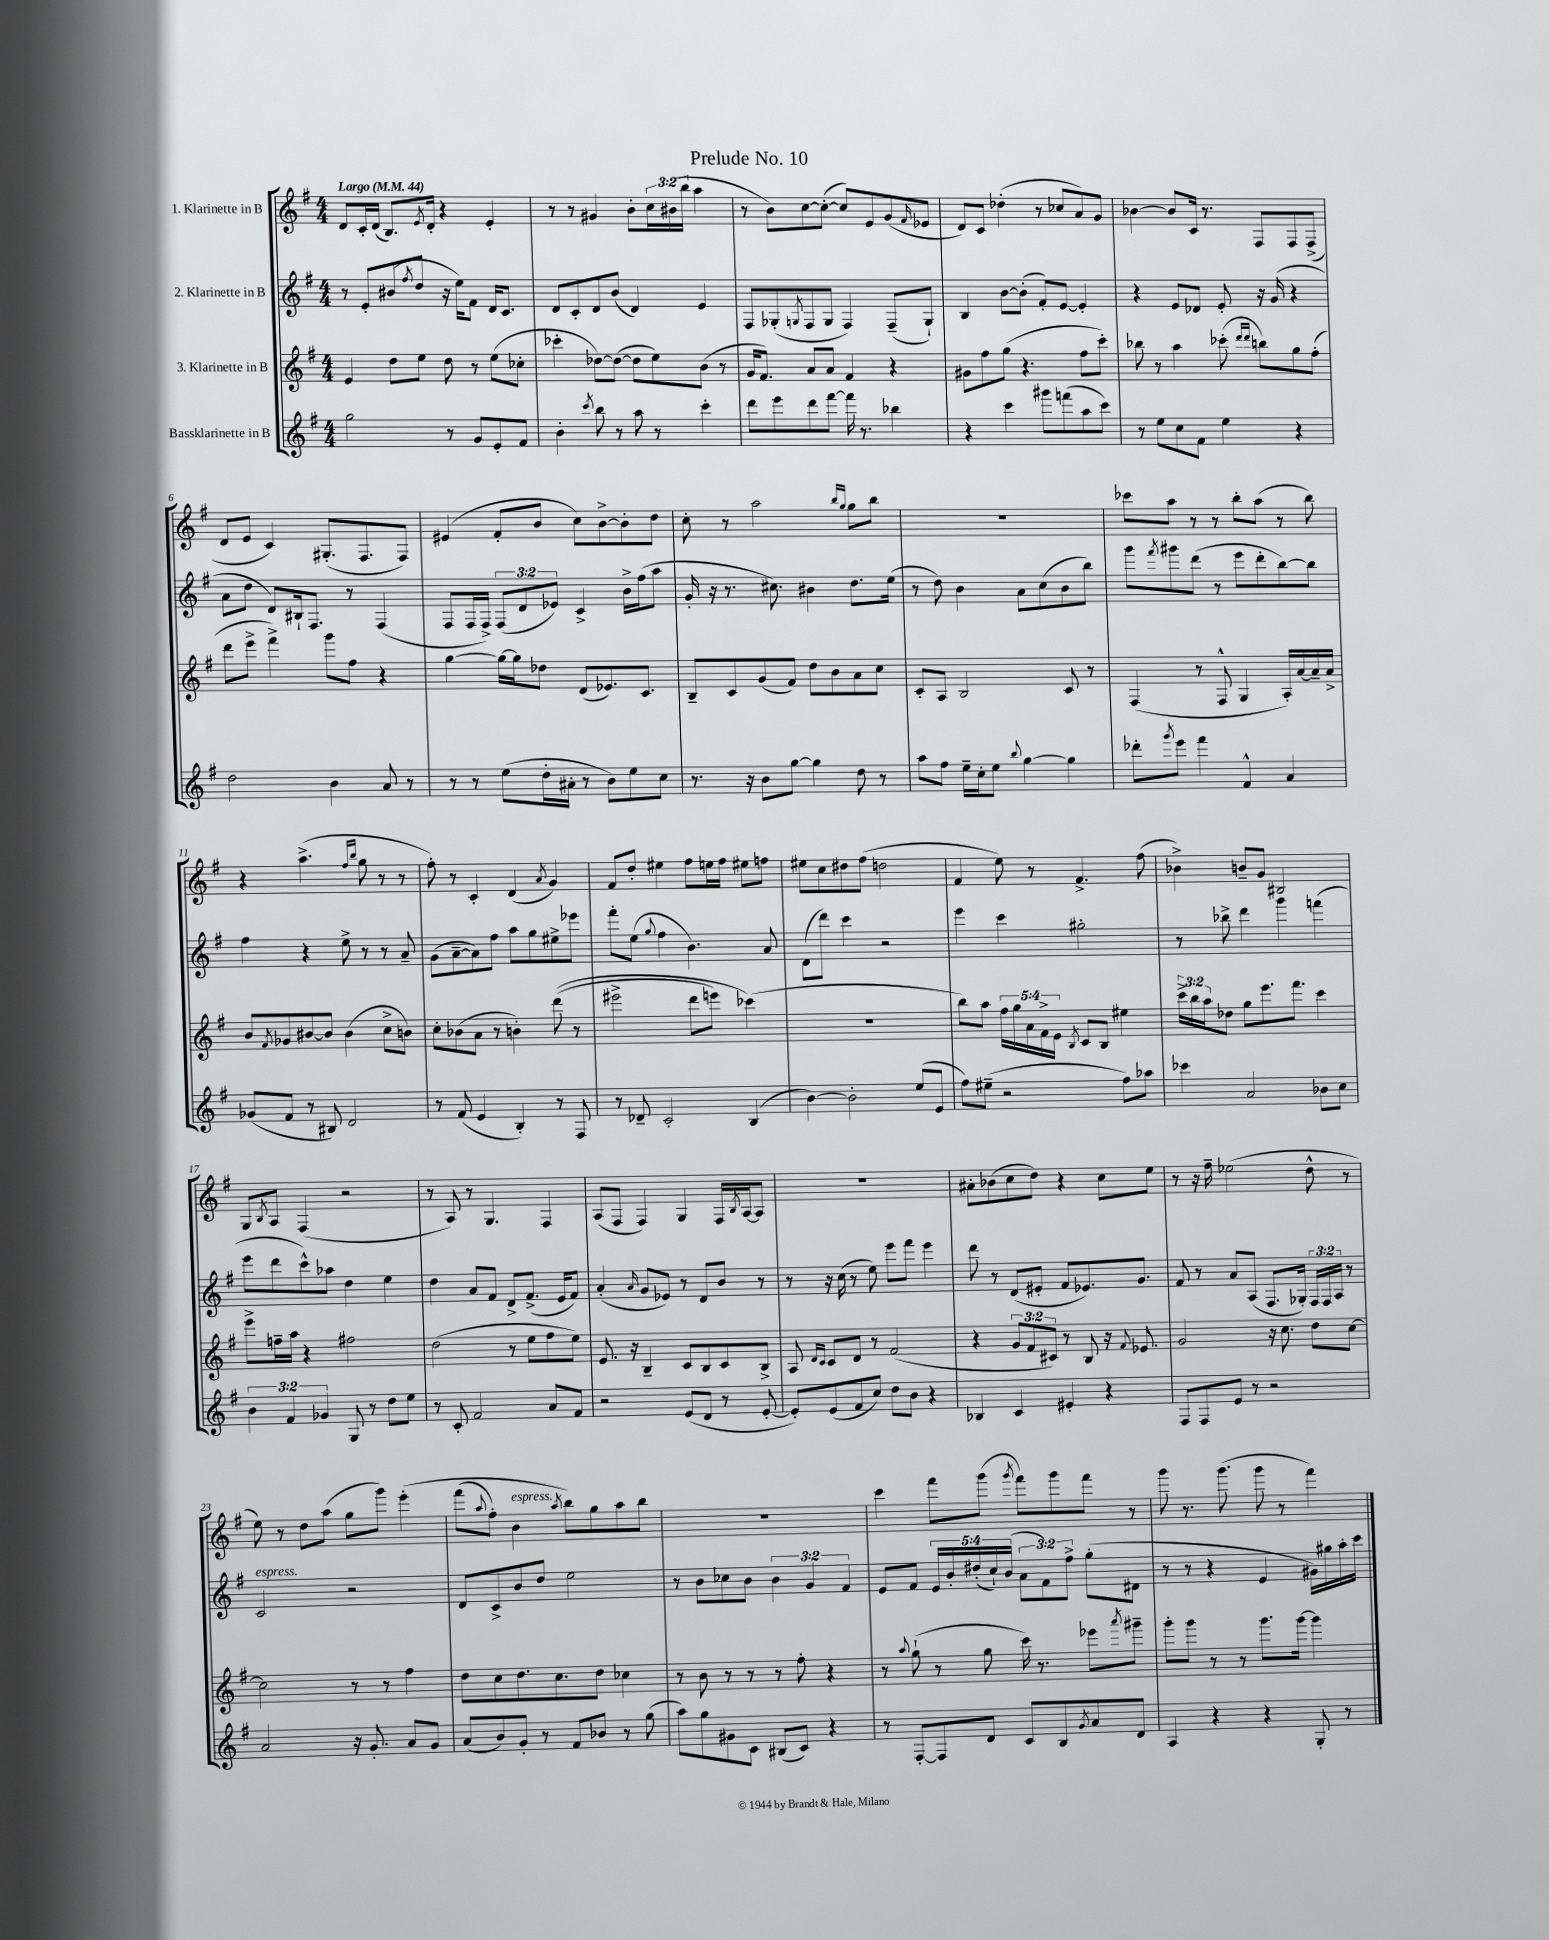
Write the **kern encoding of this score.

**kern	**kern	**kern	**kern
*staff4	*staff3	*staff2	*staff1
*clefG2	*clefG2	*clefG2	*clefG2
*k[f#]	*k[f#]	*k[f#]	*k[f#]
*M4/4	*M4/4	*M4/4	*M4/4
*MM44	*MM44	*MM44	*MM44
2gg\	4e/	8r	8d/L
.	.	8e'/L	16c'/L
.	.	.	(16d/JJ
.	8dd\L	(8b#/	8.B/L)
.	.	8qff#/	.
.	8ee\J	8dd/J	.
.	.	.	8qe/
.	.	.	16d'/Jk
8r	8dd\	16r	4r
.	.	16ee\LK)	.
8g/L	8r	8f#\J	.
8e'/	(8ee\L	16d/LK	4e'/
.	.	8.c/J	.
8f#/J	8cc-'\J	.	.
=	=	=	=
4b'\	4ccc-'\	8d/L	8r
.	.	8c'/	8r
8qccc/	.	.	.
8bb\	[8dd-\L)	8d/	4g#/
8r	(8dd-\_J	(8b/J	.
8aa\	8dd-\]L	4d/)	8b'\L
8r	8ee\)	.	24cc\L
.	.	.	(24b#\
.	.	.	24bb\JJ
4ccc'\	(8b\J	4e/	4aa\
.	8r	.	.
=	=	=	=
8ddd\L	16g/LK	8F#/L	8r
.	8.f#/J)	.	.
8eee\	.	(8G-'/	8b\L)
.	.	8qG/	.
8ddd\	8a/L	8F#/	[8cc\
[8fff#\J	8a/J	8G/J	(8cc'\_J
16fff#\]	4f#/	4F#/)	8cc/]L)
8.r	.	.	.
.	.	.	8e/
4bb-\	4r	(8F#~/L	(8g/
.	.	.	16qqf#/
.	.	8G`/J)	8e-/J
=	=	=	=
4r	8g#\L	4B/	8d/L)
.	8ff#\	.	8c/J
4ccc\	(8gg\J	[8b\L	(4dd-'\
.	4.r	(8b'\]J	.
8ggg#\L	.	8f#'/L)	8r
(8fff\	.	[8e/J	8cc-/L
8aa\	8ff#\L	4e'/]	8a/)
8ccc\J)	8ccc'\J)	.	8g/J
=	=	=	=
8r	8bb-\	4r	[4b-\
8ee\L	8r	.	.
8cc\	4aa\	8e/L	8b-/]L
8f#\J	.	8d-/J	16c/Jk
.	.	.	8.r
4ee\	(8ccc-'\	8e'/	.
.	16qqddd/LL	.	.
.	16qqddd/JJ	.	.
.	8bb\L)	16r	8F#/L
.	.	(16g/	.
4r	8gg\	4r	8F#/
.	(8ff#'\J	.	(8F#^/J
=	=	=	=
2dd\	8ddd\L	8a\L	8d/L
.	8eee^\J	8dd\J	8e/J
.	4fff#^\)	8d/L)	4c/)
.	.	16B#`/k	.
.	.	8.F#/J	.
4b\	8ggg\L	.	(8.G#'/L
.	8ff#\J	8r	.
.	.	.	8.F#/
8a/	4r	(4F#/	.
8r	.	.	8F#/J)
=	=	=	=
8r	[4gg\	8F#/L	(4e#/
8r	.	16F#/L	.
.	.	16F#^/JJ)	.
(8ee\L	16gg\_LL	(12F#/L	8f#'/L
.	16gg\]J	.	.
.	.	12d/	.
16dd'\L	8dd-\J	.	8b/J
.	.	12e-/J)	.
16a#'\JJ	.	.	.
8r	(8d/L	4c^/	8cc\L)
8b\L)	8.e-/)	.	[8b^\
8ee\	.	16b^\LL	8b'\]
.	8.c/J	(16ff#\J	.
8cc\J	.	8aa\J	8dd\J
=	=	=	=
8.r	8B~/L	16g'/	8cc'\
.	.	16r	.
.	8c/	8.r	8r
16r	.	.	.
8b\L	(8g/	.	2aa\
.	.	8.cc#\)	.
[8gg\J	8f#/J)	.	.
4gg\]	8dd\L	4b#\	.
.	8b\	.	.
.	.	.	16qqbb/LL
.	.	.	16qqgg/JJ
8dd\	8a\	8.dd\L	8gg\L
8r	8cc\J	.	8bb\J
.	.	(16ee\Jk	.
=	=	=	=
8aa\L	8c'/L	8r	1r
8ff#\J	8A/J	8dd\)	.
16ee~\LL	2B/	4b\	.
16cc'\J	.	.	.
8ee\J	.	.	.
8qqbb/	.	.	.
[4gg\	.	8a\L	.
.	.	(8cc\	.
4gg\]	8c/	8b\	.
.	8r	8bb\J)	.
=	=	=	=
8ddd-'\L	(4F#/	8ggg\L	8ccc-\L
8qggg/	.	8qfff#/	.
8eee\J	.	8ggg#\	8aa\J
4fff#\	8r	(8ddd\J	8r
.	8F#^^/	8r	8r
4f#^^/	4G/	8eee\L	8bb'\L
.	.	8ddd'\	(8aa\J
4a/	16A'/LL)	[8bb\)	8r
.	[16a/	.	.
.	16a~/]	8bb\]J	8bb\)
.	16a^/JJ	.	.
=	=	=	=
(8g-/L	8b/L	4ff#\	4r
.	8qf#/	.	.
8f#/J	8g-/	.	.
8r	[8b#/	4r	(4.aa^\
8B#/)	8b#/]J	.	.
2d/	(4b#\	8ee^\	.
.	.	.	16qqff#/LL
.	.	.	16qqbb/JJ
.	.	8r	8gg\
.	8cc^\L	8r	8r
.	8b\J)	8a~/	8r
=	=	=	=
8r	8cc'\L	(8g\L	8ff#'\)
(8f#/	(8b-\	[8a~\	8r
4e/	8a\J	8a\])	4c'/
.	8r	8ff#\J	.
4B'/)	4b'\)	8aa\L	(4d/
.	.	8gg\	.
.	.	.	8qa/
8r	&((8ddd\	8ee#^\	4g/)
8F#/	8r	8eee-\J	.
=	=	=	=
8r	2eee#^\	8fff#'\L	8f#/L
8d-~/	.	(8ee\J	8dd'/J
.	.	8qqgg/	.
2c'/	.	4ff#\	4ee#\
.	8ddd\L	4.b\)	8ff#\L
.	8eee\J)	.	16ee\L
.	.	.	16ff#\JJ
(4B/	(4ccc-\&)	.	8ee#\L
.	.	8a/	8ff\J
=	=	=	=
[4b\)	1r	(8d\L	8ee#\L
.	.	8ddd\J)	8cc\
2b'\]	.	4ccc\	8dd#\
.	.	.	(8ff#\J
.	.	2r	2dd\
(8ee/L	.	.	.
8e/J	.	.	.
=	=	=	=
8ff#\L)	8bb\L)	4eee\	4f#/
(8ee#~\J	8aa\J	.	.
2r	20ff#\LL	4ccc\	8ee\)
.	20gg\	.	.
.	20a\	.	.
.	.	.	8r
.	20f#^\	.	.
.	20e\JJ	.	.
.	8qB/	.	.
.	8c/L	2gg#'\	4.f#^/
.	8B/J	.	.
8ff#\L)	4ee#\	.	.
8aa-\J	.	.	(8ff#\
=	=	=	=
4ccc-\	24ccc^\LL	8r	4b-^\)
.	24bb\	.	.
.	24aa\J	.	.
.	8dd-\J	8bb-^\	.
2a/	8gg\L	4ddd\	8b~/L
.	8.eee\	.	8g/J
.	.	4ggg\	2B#/
.	8.fff#\J	.	.
8b-\L	4ccc\	(4fff\	.
8cc\J	.	.	.
=	=	=	=
6b\	8eee^\L	8eee\L	8G/L
.	.	.	8qB/
.	16ff~\L	8ddd\	8A/J
6f#/	.	.	.
.	16aa\JJ	.	.
.	4r	8ccc^^\)	(4F#/
6g-/	.	.	.
.	.	8aa-\J	.
8G/	2ff#\	4dd\	2r
8r	.	.	.
8dd\L	.	4ee\	.
8ee\J	.	.	.
=	=	=	=
8r	(2dd\	4dd\	8r
8c'/	.	.	8A/)
2f#/	.	8a/L	8r
.	.	8f#/J	4.G/
.	8r	8d^/L	.
.	8ee\L	(8.f#^/J	.
8a/L	8ff#\	.	4F#/
.	.	16e/LK	.
8f#/J	8ee\J)	8f#/J)	.
=	=	=	=
2r	8.e/	(4a'/	(8A/L
.	.	.	8F#/J
.	16r	.	.
.	.	16qqa/	.
.	4B~/	8g/L	4F#/)
.	.	8e-/J)	.
(8e/L	8c/L	8r	4G/
8d/J	8B/	8d/L	.
8r	8c/	8b/J	16F#/LL
.	.	.	8qB/
.	.	.	[16A/J
[8e'/	8B^/J	8r	8A/]J
=	=	=	=
8e'/]L)	8A/	8r	1r
.	16qqd/LL	.	.
.	16qqc/JJ	.	.
(8e/	8c/L	16r	.
.	.	(16cc\	.
8f#/	8d/J	8r	.
8cc/J)	8r	8ee\)	.
8dd\L	(2f#/	8eee\L	.
8b\J	.	8fff#\J	.
4r	.	4eee\	.
=	=	=	=
4B-/	4r	8ddd\	8a#'\L
.	.	8r	(8b-\
4c/	12g/L	(8d/L	8cc\
.	12f#/	.	.
.	.	8e#'/J	8dd\J)
.	12c#/J)	.	.
4e#'/	8r	8f#/L	4r
.	8B/	8.e-/)	.
4r	16r	.	8cc\L
.	8qqf#/	.	.
.	8.e-/	8.g/J	.
.	.	.	8ee\J
=	=	=	=
8F#/L	2g/	8f#/	8r
8F#/	.	8r	16r
.	.	.	16ff#~\
8e/J	.	8a/L	(2ee-\
8r	.	(8A/J	.
2r	16r	8.F#/L	.
.	8.cc\	.	.
.	.	16G-'/Jk)	.
.	8dd\L	24F#/LL	8dd^^\
.	.	24F#/	.
.	.	24A/JJ	.
.	[8cc\J	8r	8r
=	=	=	=
2a/	2cc\]	2c/	8ee\)
.	.	.	8r
.	.	.	8dd\L
.	.	.	(8aa\J
16r	8r	2r	8gg\L
8.g'/	.	.	.
.	8r	.	8ggg\J)
8a/L	4ff#\	.	&(4eee'\
8g/J	.	.	.
=	=	=	=
(8a/L	8dd\L	8d/L	(8fff#\L
.	.	.	8qqaa/
8b/)	8cc\	8c^/	8ff#'\J)
8g'/J	8.dd\	8b/	4b\
8r	.	8dd/J	.
.	8.cc\	.	.
.	.	.	8qaa/
8f#/L	.	2ee\	8bb\L&)
8b-/J	8dd\J	.	8gg\
8r	4cc-\	.	8aa\
(8gg\	.	.	8bb\J
=	=	=	=
8aa\L)	8r	8r	1r
8gg\	8b\	8b\L	.
8g#\	8r	8cc-\	.
8c\J	8r	8b\J	.
(8B#/L	8r	6b\	.
8c/J)	8ff#'\	.	.
.	.	6g/	.
4r	4r	.	.
.	.	6f#/	.
=	=	=	=
8r	8r	8e/L	4ccc\
.	8qqaa/	.	.
[8F#'/L	(8gg`\	8f#/J	.
8F#/]	8r	20e/LL	8fff#\L
.	.	20b'/	.
.	.	(20dd#'/	.
8d/J	8gg\	.	(8ggg\J
.	.	20cc`/)	.
.	.	(20b/JJ	.
.	.	.	8qggg/
8c/L	16ccc\)	12a\L	8fff#\L)
.	8.r	.	.
.	.	12f#\)	.
8B/	.	.	8ggg\
.	.	12ff#^\J	.
8qg/	.	.	.
8a/	8eee-\L	(8gg'\L	8fff#\J
.	8qaaa/	.	.
8d/J	8ggg#~\J	8d#\J	8r
=	=	=	=
4A/	8ggg'\L	8r	8ggg\
.	8ggg\J	8r	8.r
4r	8r	4r	.
.	.	.	(8.ggg\
.	8r	.	.
4r	8.ggg\L	4e/	8ggg\
.	.	.	8r
.	[16ggg\Jk	.	.
8G'/	4ggg\]	16g#\LL)	4fff#\)
.	.	16gg#\	.
8r	.	16aa'\	.
.	.	16ccc\JJ	.
==	==	==	==
*-	*-	*-	*-
